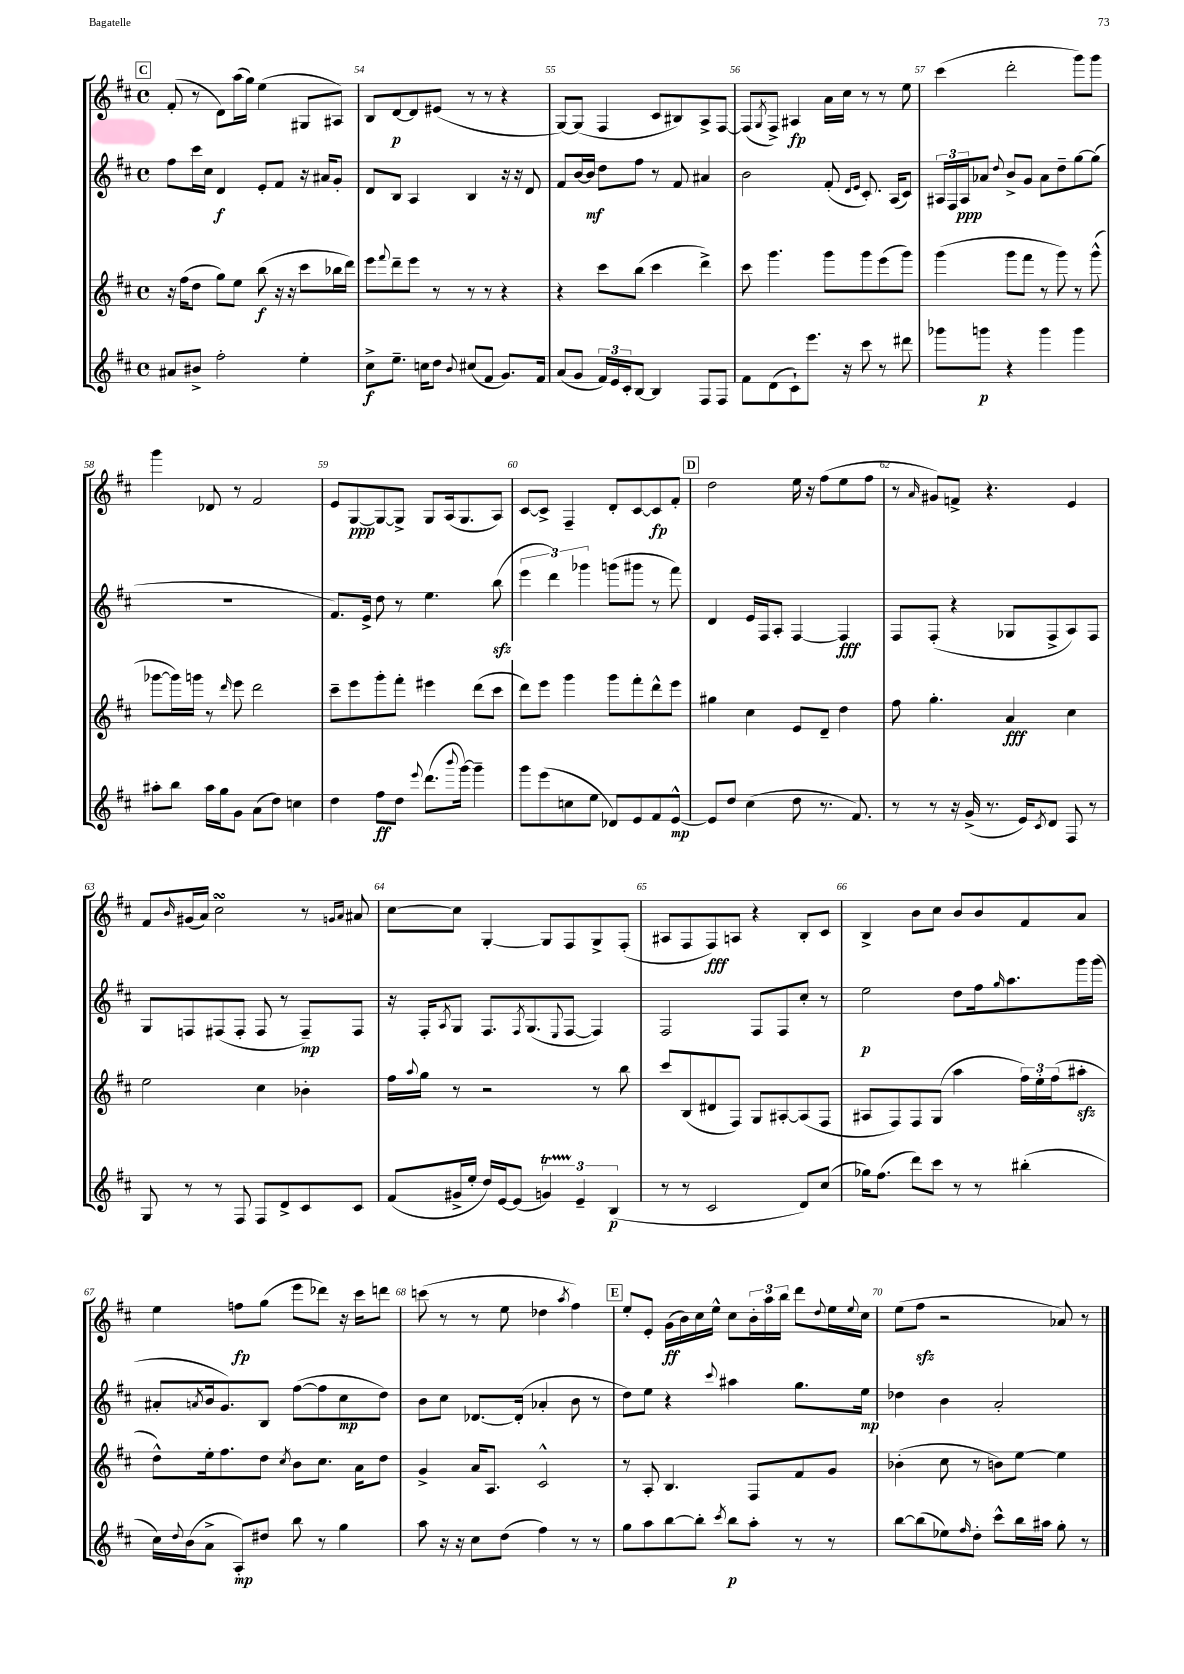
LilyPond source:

<<
\new StaffGroup <<
\new Staff = "s0" {
    \clef treble \key d \major \defaultTimeSignature \time 4/4
    \mark \markup { \box "C" } fis'8-.( r8 d'8) a''16( g''16) e''4( gis8 ais8) |
    b8 d'8~\p d'8 eis'8( r8 r8 r4 |
    g8~) g8( fis4 cis'8 bis8) a8-> fis8~ |
    fis8( \acciaccatura { g8 } fis8->) ais4\fp a'16 cis''16 r8 r8 e''8 |
    cis'''4( d'''2-. g'''8) g'''8 |
    g'''4 des'8 r8 fis'2 |
    e'8 g8~\ppp g8~ g8-> g8 a16( g8. a8) |
    cis'8~ cis'8-> fis4-- d'8-. cis'8~ cis'8\fp fis'8-. |
    \mark \markup { \box "D" } d''2 e''16 r16 fis''8( e''8 fis''8 |
    r8 \grace { a'16 } gis'8) f'8-> r4. e'4 |
    fis'8 \grace { b'16 } gis'16( a'16) cis''2\turn r8 \grace { g'16 a'16 } ais'8 |
    cis''8~ cis''8 g4~-. g8 fis8 g8-> fis8-.( |
    ais8 fis8 fis8\fff) a8 r4 b8-. cis'8 |
    b4-> b'8 cis''8 b'8 b'8 fis'8 a'8 |
    e''4 f''8\fp g''8( e'''8 des'''8) r16 cis'''16 d'''8 |
    c'''8( r8 r8 e''8 des''4 \acciaccatura { a''8 } fis''4) |
    \mark \markup { \box "E" } e''8-. e'8-. g'16\ff( b'16) cis''16 e''16-^ cis''8 \tuplet 3/2 { b'16-. a''16 b''16 } d'''8 \appoggiatura { d''8 } e''16 \appoggiatura { e''8 } cis''16 |
    e''8( fis''8\sfz r2 aes'8) r8 \bar "|." |
}
\new Staff = "s1" {
    \clef treble \key d \major \defaultTimeSignature \time 4/4
    \mark \markup { \box "C" } fis''8 cis'''16 cis''16 d'4\f e'8-. fis'8 r16 ais'16 g'8-. |
    d'8 b8 a4 b4 r16 r16 d'8 |
    fis'8 b'16~ b'16\mf d''8 fis''8 r8 fis'8 ais'4 |
    b'2 fis'8-.( \grace { d'16 e'16 } cis'8.-.) a16( cis'8) |
    \tuplet 3/2 { ais16 fis16 ais16\ppp } aes'8 \appoggiatura { d''8 } b'8-> g'8 aes'8 d''8-- g''8~ g''8( |
    R1 |
    fis'8.) e'16-> d''8 r8 e''4. b''8\sfz( |
    \tuplet 3/2 { e'''4 d'''4) ges'''4 } g'''8( gis'''8 r8 fis'''8) |
    \mark \markup { \box "D" } d'4 e'16 fis16 a8-. fis4~ fis4\fff |
    fis8 fis8-.( r4 ges8 fis8-> a8) fis8 |
    g8 f8 fis8( fis8-. fis8 r8 fis8--\mp) fis8 |
    r16 fis16-. \acciaccatura { a8 } g8 fis8. \acciaccatura { fis8 } g8.( \appoggiatura { e8 } fis8~ fis4) |
    fis2 fis8 fis8 cis''8-. r8 |
    e''2\p d''8 fis''16 \grace { g''16 } a''8. g'''16 g'''16( |
    ais'8-. \acciaccatura { a'8 } b'16 g'8.) b8 fis''8~( fis''8 cis''8\mp d''8) |
    b'8 cis''8 des'8.~ des'16-.( aes'4-. b'8 r8 |
    \mark \markup { \box "E" } d''8) e''8 r4 \appoggiatura { cis'''8 } ais''4 g''8. e''16\mp |
    des''4 b'4 a'2-. \bar "|." |
}
\new Staff = "s2" {
    \clef treble \key d \major \defaultTimeSignature \time 4/4
    \mark \markup { \box "C" } r16 fis''16( d''8 g''8) e''8 b''8\f( r16 r16 cis'''8 bes''16 d'''16) |
    e'''8 \appoggiatura { fis'''8 } d'''8-- e'''8 r8 r8 r8 r4 |
    r4 cis'''8 b''8( cis'''4 d'''4->) |
    cis'''8 g'''4. g'''8 g'''8 e'''8( g'''8) |
    g'''4( g'''8 fis'''8 r8 g'''8) r8 g'''8-^( |
    ges'''8~ ges'''16) g'''16 r8 \grace { d'''16 } e'''8 d'''2 |
    cis'''8-- e'''8 g'''8-. fis'''8-. eis'''4 d'''8( cis'''8 |
    d'''8) e'''8 g'''4 g'''8 fis'''8-. d'''8-^ e'''8 |
    \mark \markup { \box "D" } gis''4 cis''4 e'8 d'8-- d''4 |
    fis''8 g''4.-. a'4\fff cis''4 |
    e''2 cis''4 bes'4-. |
    fis''16 \appoggiatura { a''8 } g''16 r8 r2 r8 b''8 |
    cis'''8 b8( dis'8 fis8) g8 ais8~-. ais8( fis8 |
    ais8 fis8) fis8 g8( a''4 \tuplet 3/2 { fis''16) e''16-. fis''16( } ais''8-.\sfz |
    d''8-^) e''16-. fis''8. d''8 \acciaccatura { cis''8 } b'8 cis''8. a'16 d''8 |
    g'4-> a'16 a8. cis'2-^ |
    \mark \markup { \box "E" } r8 a8-. b4. fis8 fis'8 g'8 |
    bes'4-.( cis''8 r8 b'8) e''8~ e''4 \bar "|." |
}
\new Staff = "s3" {
    \clef treble \key d \major \defaultTimeSignature \time 4/4
    \mark \markup { \box "C" } ais'8 bis'8-> fis''2-. e''4-. |
    cis''8->\f e''8.-- c''16 d''8 \appoggiatura { b'8 } cis''8( fis'8 g'8.) fis'16 |
    a'8( g'8 \tuplet 3/2 { fis'16) e'16 cis'16-. } b8~ b4 fis8 fis8 |
    fis'8 d'8( cis'8-!) e'''8. r16 cis'''8 r8 dis'''8 |
    ges'''8 g'''8\p r4 g'''4 g'''4 |
    ais''8-. b''8 ais''16 g''16 g'8 a'8( d''8) c''4 |
    d''4 fis''8\ff d''8 \appoggiatura { e'''8 } d'''8.( \appoggiatura { b'''8 } g'''16~) g'''4-- |
    g'''8 e'''8( c''8 e''8 des'8) e'8 fis'8 e'8~-^\mp |
    \mark \markup { \box "D" } e'8 d''8 cis''4( d''8 r8. fis'8.) |
    r8 r8 r16 g'16->( r8. e'16) \acciaccatura { cis'8 } d'8 fis8 r8 |
    g8 r8 r8 fis8 fis8 d'8-> cis'8 cis'8 |
    fis'8( gis'16-> e''16-. d''16) e'16~ e'8( \tuplet 3/2 { g'4\startTrillSpan) e'4--\stopTrillSpan b4\p( } |
    r8 r8 cis'2 d'8) cis''8( |
    ges''16) fis''8.( d'''8) cis'''8 r8 r8 bis''4-.( |
    cis''16) \appoggiatura { d''8 } b'16( a'8-> a8-.\mp) dis''8 b''8 r8 g''4 |
    a''8 r16 r16 cis''8 d''8( fis''4) r8 r8 |
    \mark \markup { \box "E" } g''8 a''8 b''8~ b''8-. \acciaccatura { cis'''8 } b''8\p a''8-. r8 r8 |
    b''8~ b''8( ees''8) \grace { fis''16 } d''8-. cis'''8-^ b''16 ais''16 g''8-. r8 \bar "|." |
}
>>
>>
\layout { \context { \Score currentBarNumber = #53 \override BarNumber.break-visibility = ##(#f #t #t) barNumberVisibility = #all-bar-numbers-visible } }
